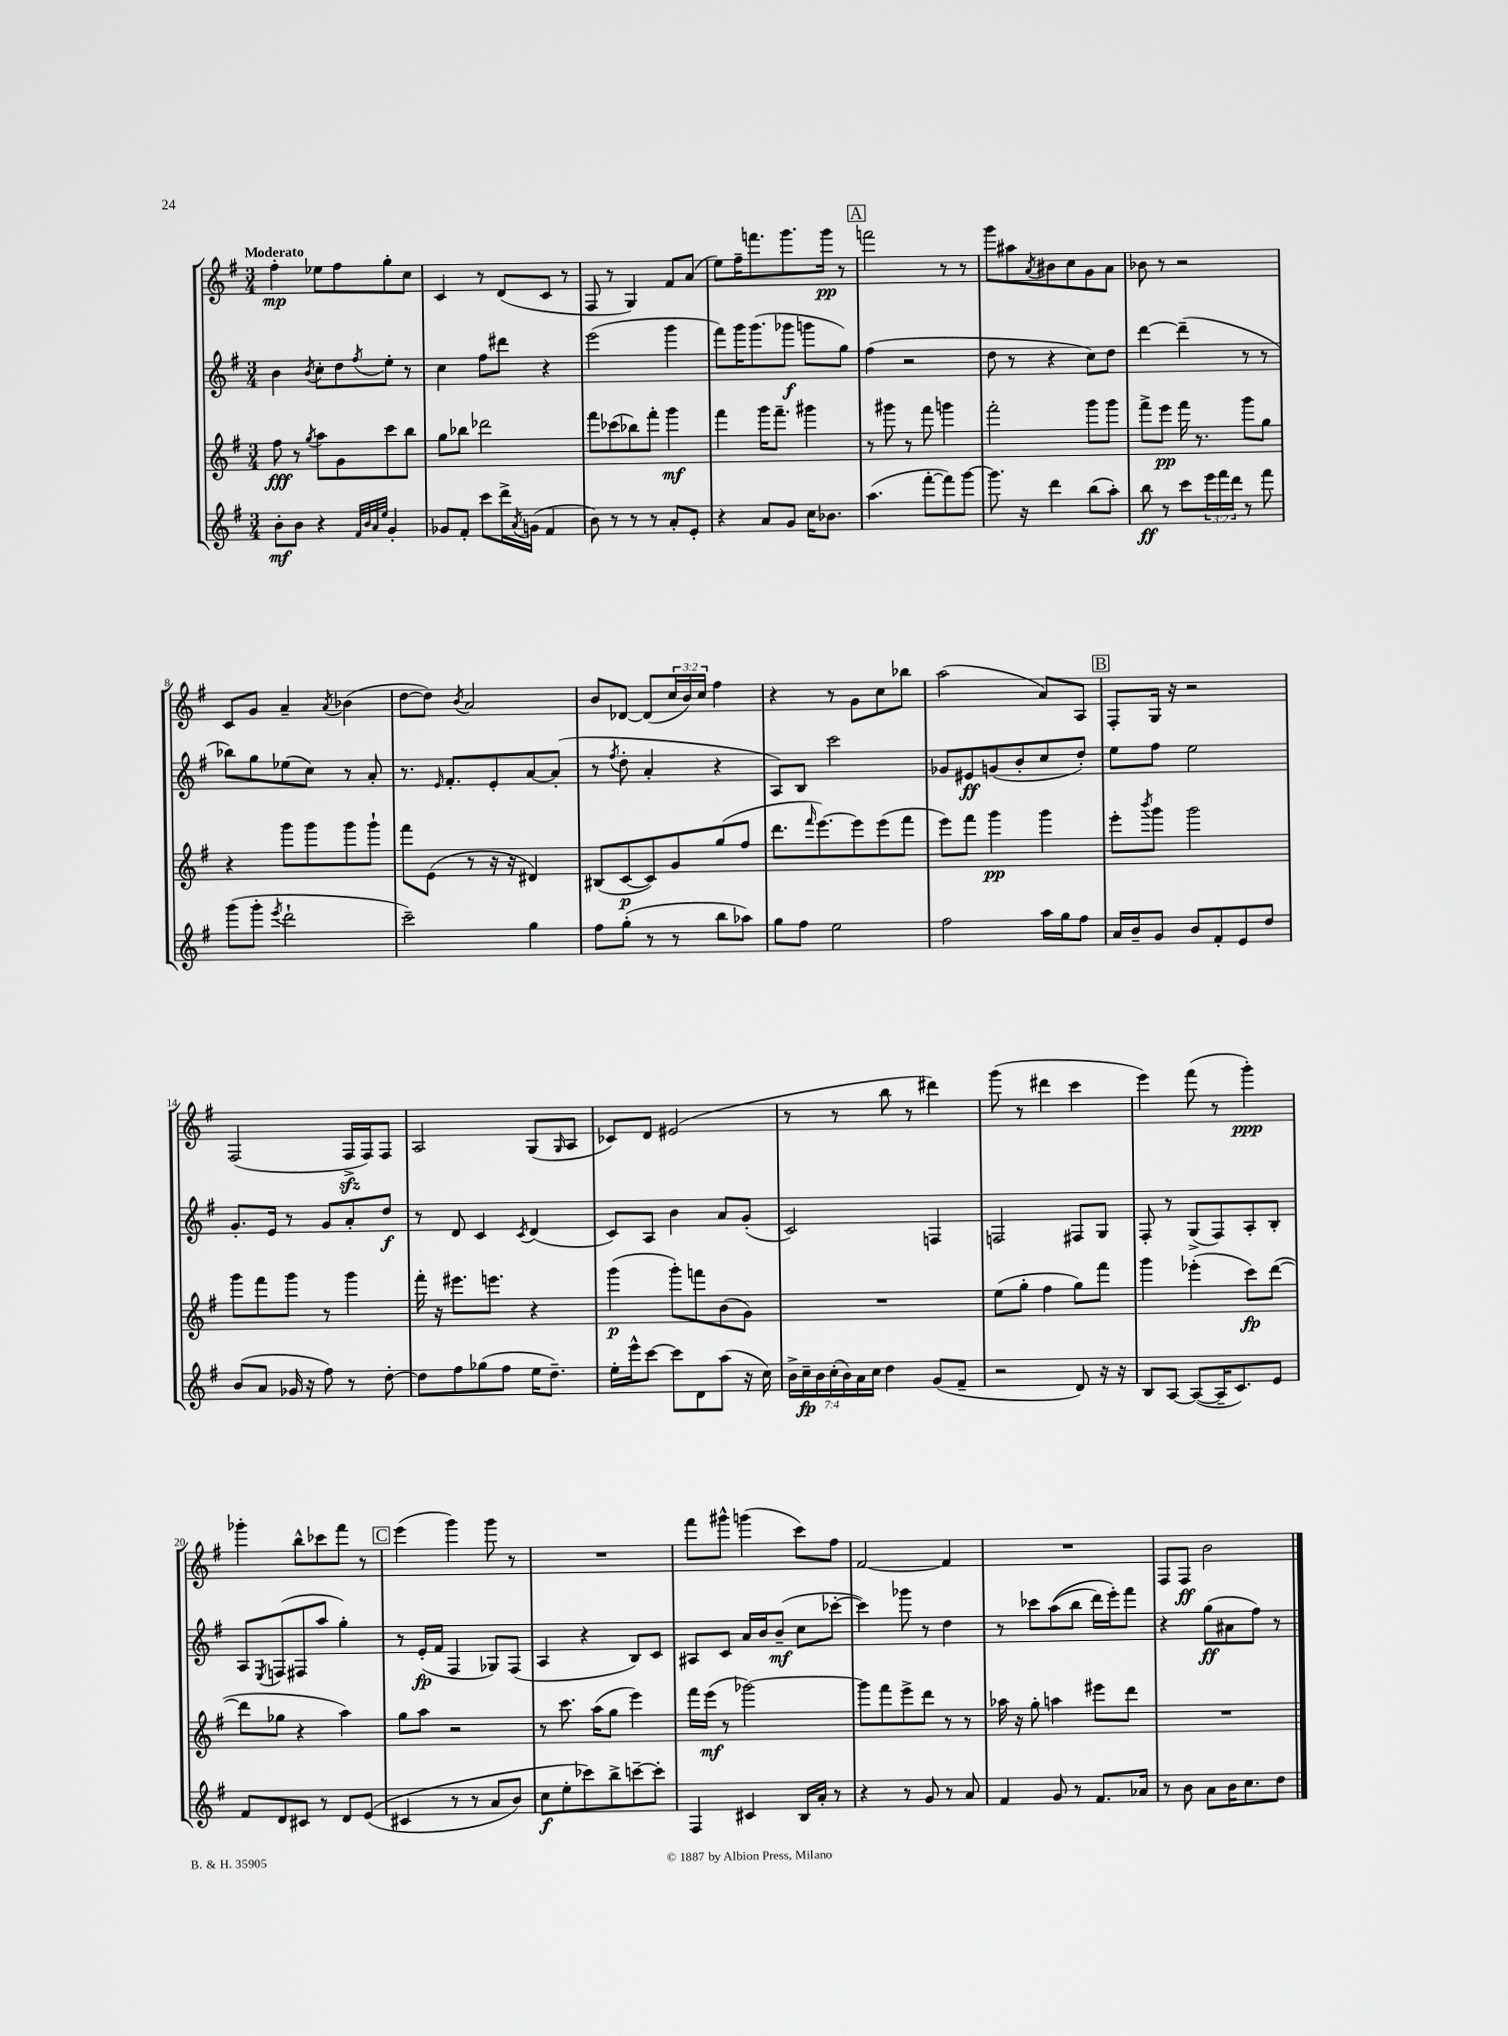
<<
\new StaffGroup <<
\new Staff = "s0" {
    \clef treble \key g \major \numericTimeSignature \time 3/4 \override Staff.TupletNumber.text = #tuplet-number::calc-fraction-text \tempo "Moderato"
    fis''4-.\mp ees''8 fis''8 g''8-. c''8 |
    c'4 r8 d'8( c'8 r8 |
    fis8 r8 g4) fis'8 a'8( |
    e''8) fis''16-- f'''8. g'''8. g'''16\pp r8 |
    \mark \markup { \box "A" } f'''2 r8 r8 |
    g'''8 ais''8 \acciaccatura { a'8 } bis'8 c''8 g'8 a'8 |
    bes'8 r8 r2 |
    c'8 g'8 a'4-- \acciaccatura { a'8 } bes'4( |
    d''8~ d''8) \acciaccatura { b'8 } a'2 |
    b'8 des'8~ des'8( \tuplet 3/2 { c''16 b'16) c''16 } fis''4 |
    r4 r8 g'8 c''8 bes''8 |
    a''2( a'8) a8 |
    \mark \markup { \box "B" } fis8-. g16 r16 r2 |
    fis2( fis16->\sfz fis16) fis8 |
    a2 g8( \grace { g16 } a8 |
    ces'8) d'8 eis'2( |
    r8 r8 b''8 r8 dis'''4) |
    g'''8( r8 dis'''4 c'''4 |
    e'''4) fis'''8( r8 g'''4-.\ppp) |
    ges'''4-. b''8-^ ces'''8 fis'''8 r8 |
    \mark \markup { \box "C" } e'''4( g'''4) g'''8 r8 |
    R2. |
    fis'''8 gis'''8-^ g'''4( c'''8) fis''8 |
    fis'2~ fis'4 |
    R2. |
    fis8 fis8\ff b'2 \bar "|." |
}
\new Staff = "s1" {
    \clef treble \key g \major \numericTimeSignature \time 3/4
    b'4 \acciaccatura { b'8 } c''8-. d''8 \acciaccatura { fis''8 } e''8-. r8 |
    c''4 fis''8 dis'''8 r4 |
    e'''2( g'''4 |
    fis'''8) g'''16 g'''8.( ges'''8\f g'''8 g''8) |
    \mark \markup { \box "A" } fis''4( r2 |
    d''8 r8 r4 c''8) d''8 |
    d'''4~ d'''4--( r8 r8 |
    bes''8) g''8 ees''8( c''8) r8 a'8-. |
    r8. \grace { e'16 } fis'8.-. e'8-. a'8~ a'8-.( |
    r8 \acciaccatura { fis''8 } d''8-. a'4-. r4 |
    a8) b8 c'''2 |
    ges'8 eis'8\ff g'8( b'8-. c''8 d''8-.) |
    \mark \markup { \box "B" } e''8 fis''8 e''2 |
    g'8.-. e'16 r8 g'8 a'8-. d''8\f |
    r8 d'8 c'4 \acciaccatura { c'8 } d'4( |
    c'8) a8 b'4 a'8 g'8-.( |
    c'2) f4 |
    f2 fis8 g8 |
    fis8-. r8 g8->( fis8) a8-. b8-. |
    a8 \acciaccatura { e8 } f8( fis8 a''8 g''4-.) |
    \mark \markup { \box "C" } r8 e'16-.\fp( fis'16 fis4 ges8) fis8( |
    a4 r4 b8) c'8 |
    ais8 c'8 a'16 b'16 b'8--\mf( c''8 ces'''8~-. |
    ces'''4) ges'''8 r8 d''4 |
    r8 ces'''8 a''8(\( b''8 d'''16) e'''16-.\) fis'''8 |
    r4 g''8\ff( ais'8 fis''8) r8 \bar "|." |
}
\new Staff = "s2" {
    \clef treble \key g \major \numericTimeSignature \time 3/4
    fis''8\fff r8 \acciaccatura { g''8 } a''8 g'8 c'''8 b''8 |
    g''8 bes''8 des'''2 |
    fis'''8 ces'''8( bes''8) fis'''8-. g'''4\mf |
    fis'''4 g'''16 fis'''8.-- gis'''4 |
    \mark \markup { \box "A" } r8 gis'''8 r8 fis'''8 g'''4 |
    fis'''2-. g'''8 g'''8 |
    fis'''8-> e'''8\pp fis'''16 r8. g'''8 g''8 |
    r4 g'''8 g'''8 g'''8 g'''8-! |
    fis'''8 e'8( r8 r16 r16 dis'4) |
    bis8( c'8~\p c'8) g'8 g''8( fis''8 |
    d'''8. \grace { fis'''16 } e'''8.~) e'''8 e'''8( fis'''8 |
    e'''8) fis'''8 g'''4\pp g'''4 |
    \mark \markup { \box "B" } e'''8-. \acciaccatura { b'''8 } g'''8 g'''2 |
    g'''8 fis'''8 g'''8 r8 g'''4 |
    fis'''16-. r16 eis'''8. e'''8. r4 |
    g'''4\p( g'''8-.) f'''8 b'8( g'8) |
    R2. |
    e''8( g''8-. fis''4 g''8) fis'''8 |
    g'''4 ees'''4-.( c'''8\fp) d'''8~( |
    d'''8 ges''8 r4 a''4) |
    \mark \markup { \box "C" } g''8 a''8 r2 |
    r8 c'''8. a''16( g''8 e'''4) |
    fis'''16 e'''16\mf( r8 ges'''2~) |
    ges'''8 fis'''8 e'''8-> d'''8 r8 r8 |
    aes''16 r16 g''8-. a''4 eis'''8 d'''8 |
    R2. \bar "|." |
}
\new Staff = "s3" {
    \clef treble \key g \major \numericTimeSignature \time 3/4 \override Staff.TupletNumber.text = #tuplet-number::calc-fraction-text
    b'8-.\mf b'8 r4 \grace { fis'32 b'32 a'32 e''32 } g'4-. |
    ges'8 fis'8-. c'''8 d'''16-> \acciaccatura { a'8 } g'16( fis'4 |
    b'8) r8 r8 r8 a'8-. e'8-. |
    r4 a'8 g'8 c''16 bes'8. |
    \mark \markup { \box "A" } a''4.( fis'''8~-. fis'''8) g'''8~ |
    g'''8. r16 d'''4 b''8( a''8-.) |
    b''8\ff r8 c'''8 \tuplet 3/2 { e'''16 fis'''16 d'''16 } r8 fis'''8 |
    g'''8( g'''8-. \acciaccatura { e'''8 } d'''2-! |
    c'''2--) g''4 |
    fis''8 g''8-.( r8 r8 b''8 aes''8) |
    g''8 fis''8 e''2 |
    fis''2 a''16 g''16 fis''8 |
    \mark \markup { \box "B" } a'16 b'16-- g'8 b'8 fis'8-. e'8 d''8 |
    b'8( a'8 ges'16 r16 fis''8) r8 d''8~-. |
    d''8 fis''8 ges''8( fis''8 e''16 d''8.--) |
    e''16-. e'''16-^ c'''8~ c'''8 d'8 a''8( r16 c''16) |
    \tuplet 7/4 { b'16-> c''16--\fp b'16 c''16-.( b'16) a'16 c''16 } d''4 g'8( fis'8-- |
    r2 d'8) r16 r16 |
    b8 a8~ a8~( a16-- c'8.) e'8 |
    fis'8 d'8 cis'8 r8 d'8 e'8(\( |
    \mark \markup { \box "C" } cis'4 r8 r8 a'8 b'8) |
    c''8\f e''8-. ces'''8\) b''8-> c'''8~-- c'''8-. |
    fis4 cis'4 b16 a'16-. r8 |
    r4 r8 g'8 r8 a'8 |
    fis'4 g'8 r8 fis'8. aes'16 |
    r8 b'8 a'8 b'16 c''8. d''8 \bar "|." |
}
>>
>>
